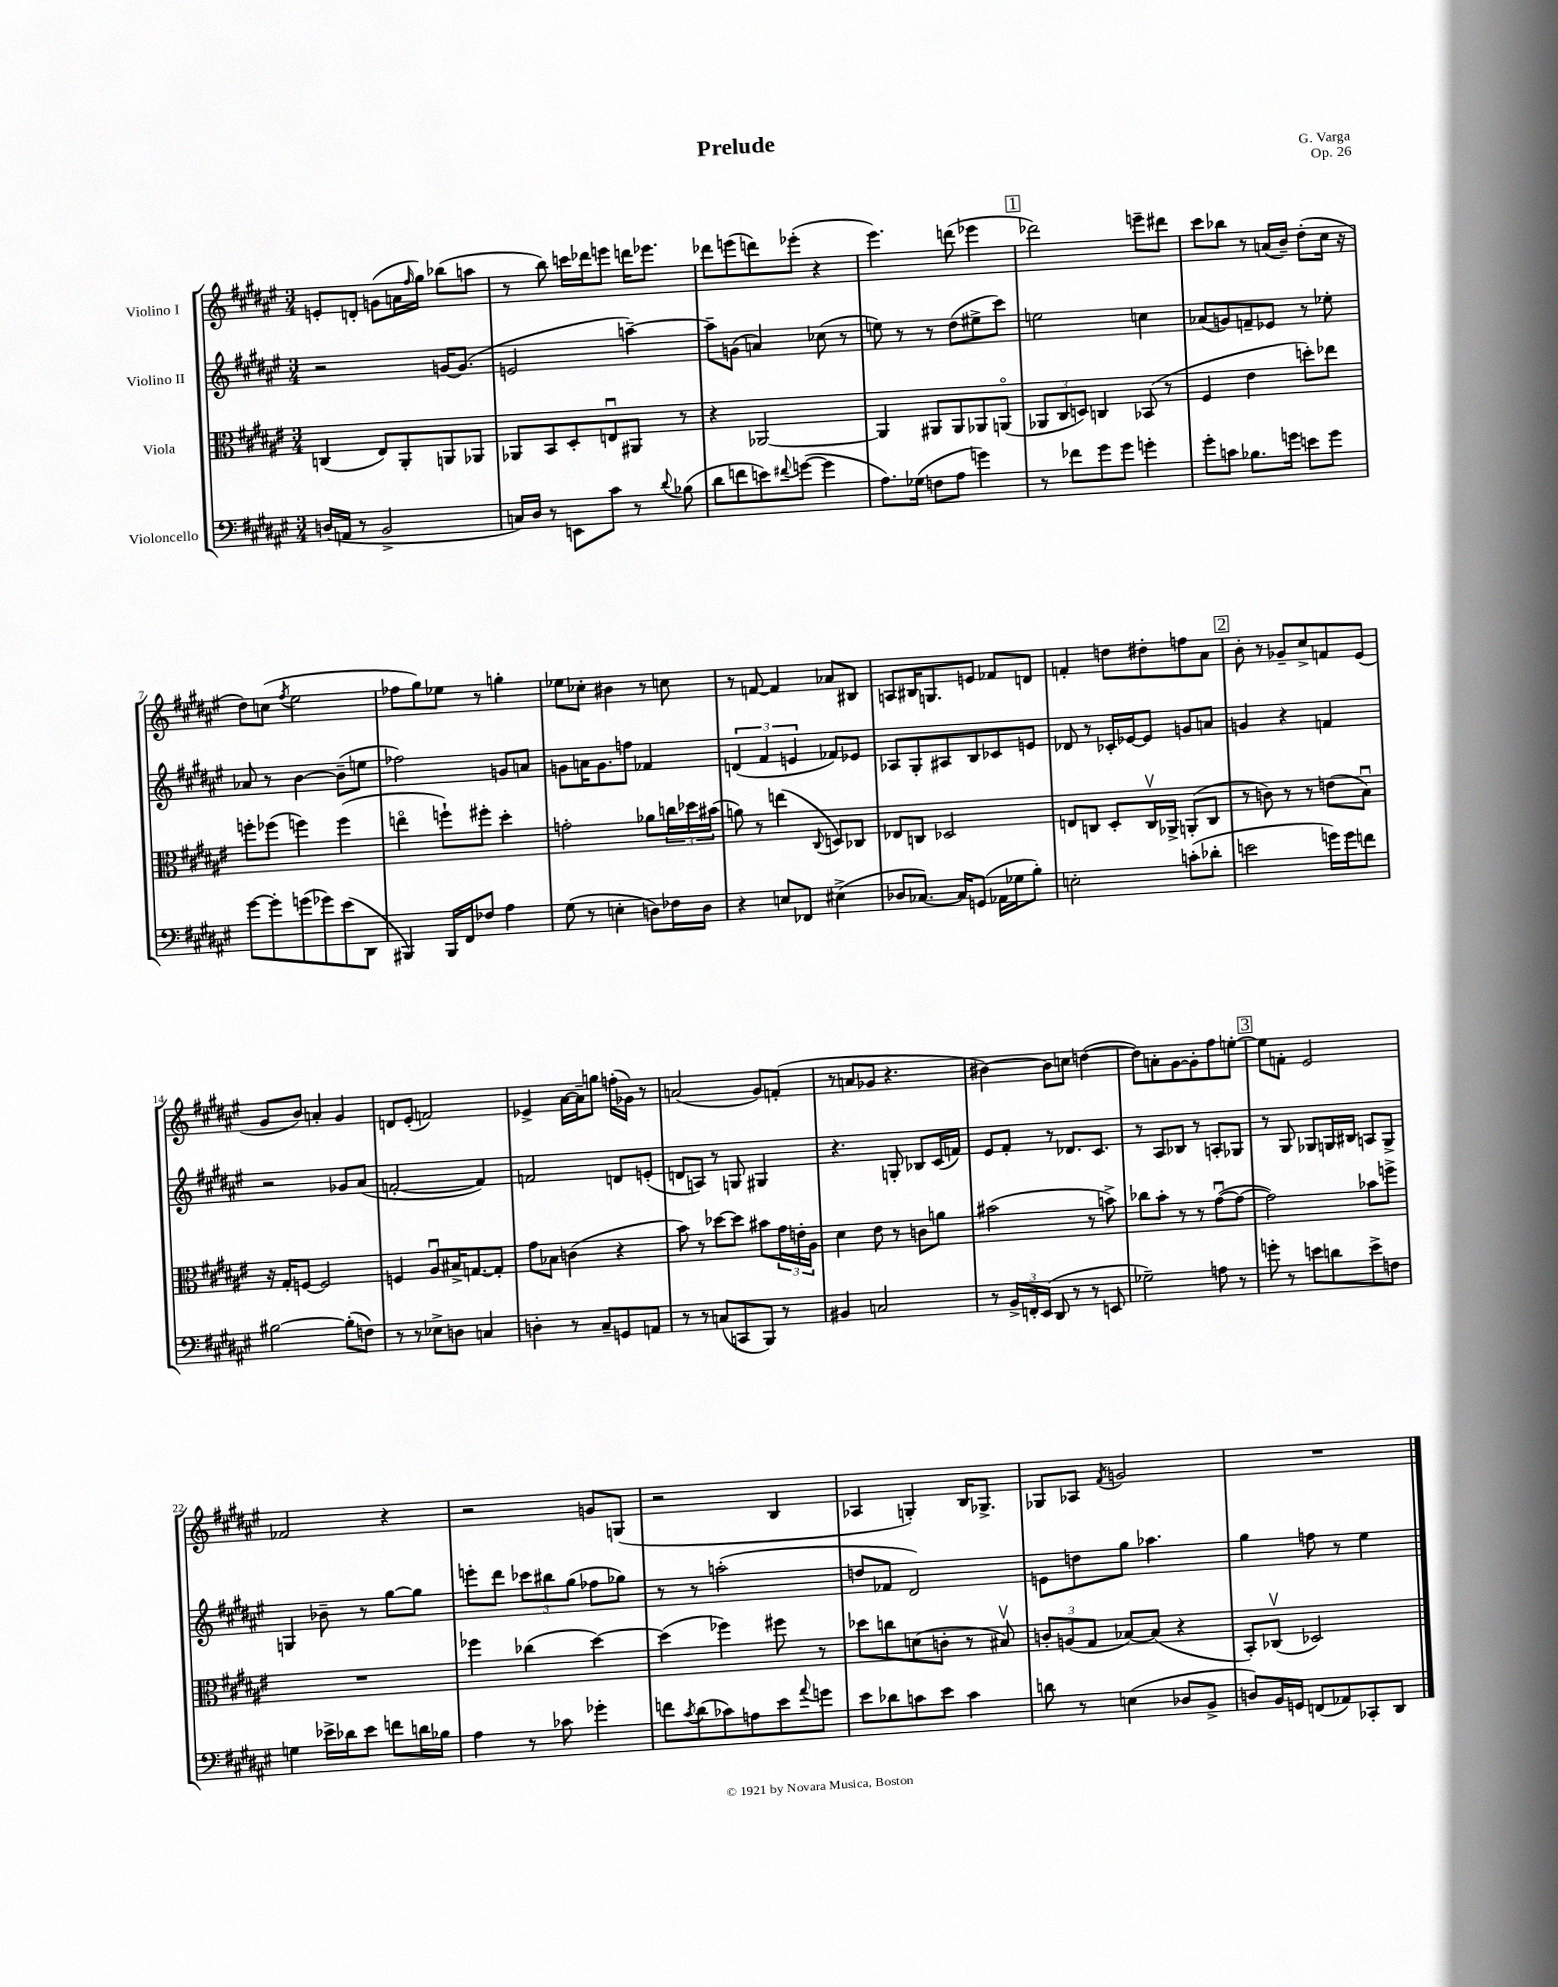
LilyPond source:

\header { title = "Prelude" composer = "G. Varga" opus = "Op. 26" }
<<
\new StaffGroup <<
\new Staff = "s0" \with { instrumentName = "Violino I" } {
    \clef treble \key fis \major \numericTimeSignature \time 3/4
    e'8-. d'8-. g'8( a'16 \grace { fis''16 } gis''16) bes''8( a''8 |
    r8 b''8) c'''16 des'''16 e'''8 d'''16 ees'''8. |
    des'''8 e'''8( d'''8) ees'''8-.( r4 |
    eis'''4.) d'''8( ees'''4 |
    \mark \markup { \box "1" } des'''2) e'''8-- dis'''8 |
    cis'''8 bes''8 r8 a'16( b'16--) dis''8-.( cis''16 r16 |
    dis''8) c''8( \acciaccatura { fis''8 } eis''2 |
    fes''8 gis''8) ees''8 r8 g''4-. |
    ees''8 ces''8-. bis'4 r8 c''8 |
    r8 f'8~ f'4 aes'8 bis8 |
    a8 bis16 g8. e'8 fes'8 d'8 |
    f'4-. d''8 dis''8-. f''8 ais'8 |
    \mark \markup { \box "2" } b'8-. r8 ges'8-- cis''8-> f'8 eis'8( |
    gis'8 b'8) a'4-. gis'4 |
    d'8 eis'8-.( f'2) |
    ees'4-> ais'16~ ais'16-- g''8 f''16-.( ges'16) r8 |
    a'2( gis'8) f'8-.( |
    r8 a'8 ges'8 r4. |
    bis'4~) bis'8 c''8 d''4~( |
    d''8) a'8-. gis'8~ gis'8-. fis''8 e''8~-. |
    \mark \markup { \box "3" } e''8 f'8-. eis'2 |
    fes'2 r4 |
    r2 g'8 g8( |
    r2 b4 |
    aes4 g4-.) b16 ges8.-> |
    ges8 aes8 \acciaccatura { fis'8 } g'2 |
    R2. \bar "|." |
}
\new Staff = "s1" \with { instrumentName = "Violino II" } {
    \clef treble \key fis \major \numericTimeSignature \time 3/4
    r2 g'16~ g'8.( |
    e'2 a''4~--) |
    a''8-- g'8( a'4) ces''8( r8 |
    e''8) r8 r8 dis''8( eis''8-> cis'''8) |
    \mark \markup { \box "1" } e''2 c''4 |
    aes'8( g'8) f'8-- ees'8 r8 ees''8-. |
    aes'8 r8 b'4~ b'8--( e''8 |
    fes''2) g'8 a'8 |
    g'8 a'16 g'8. f''8 fes'4 |
    \tuplet 3/2 { d'4( fis'4 e'4 } fes'8) ees'8 |
    aes8 gis8-. ais8 b8 ces'8 e'8 |
    des'8 r8 ces'16-. ees'16~ ees'8 g'8 a'8 |
    \mark \markup { \box "2" } g'4 r4 f'4 |
    r2 ges'8 ais'8( |
    f'2~-. f'4) |
    f'2 d'8 e'8-.( |
    d'8 a8) r8 g8 gis4 |
    r4. g8-. bes8 cis'16( f'16) |
    eis'8 fis'8-. r8 des'8. cis'8. |
    r8 ais8 bes8 r8 a8-. ges8 |
    \mark \markup { \box "3" } r8 gis8 ges8 g16 bis16 a8 g8-> |
    g4 bes'8-- r8 gis''8~ gis''8 |
    e'''8-. dis'''8 \tuplet 3/2 { ces'''8 bis''8 gis''8( } fes''8 ges''8) |
    r8 r8 a''2-.( |
    d''8 fes'8 dis'2) |
    e'8 d''8 gis''8 aes''4. |
    gis''4 f''8 r8 eis''4 \bar "|." |
}
\new Staff = "s2" \with { instrumentName = "Viola" } {
    \clef alto \key fis \major \numericTimeSignature \time 3/4
    c4( eis8) ais,8-. a,8 aes,8 |
    aes,8 b,8 dis8-. e8\downbow ais,8 r8 |
    r4 aes,2~ |
    aes,4 ais,8 ais,8 aes,8 a,8\flageolet( |
    \mark \markup { \box "1" } \tuplet 3/2 { aes,8 cis8 d8) } c4 bes,8( r8 |
    fis4 eis'4 d''8-.) ees''8 |
    f''8-. fes''8( f''4) f''4( |
    e''4\flageolet f''8-!) fis''8-. dis''4-. |
    g'2-. aes'8 \tuplet 3/2 { c''16 des''16 bis'16( } |
    a'8) r8 e''4( \appoggiatura { cis8 } d8) ces8 |
    ees8 c8 des2 |
    e8 c8 dis8-. c16\upbow aes,16-> a,8-.( c8 |
    \mark \markup { \box "2" } r8 c'8) r8 r8 e'8( b8\downbow) |
    r16 gis16-. f8~ f2 |
    f4 ais8\downbow bis16-> g8.~ g8-. |
    gis'8 bes8 c'4( r4 |
    b'8) r8 des''8~ des''8 bis'8 \tuplet 3/2 { gis'16 e'16-. ais16 } |
    dis'4 eis'8 r8 c'8 a'8 |
    bis'2( r8 b'8->) |
    ces''8 b'8-. r8 r8 gis'8~\downbow( gis'8~ |
    \mark \markup { \box "3" } gis'2) bes'8 f''8-> |
    R2. |
    fes''4 ces''4( dis''4~) |
    dis''4( fes''4) fis''8 r8 |
    des''8 c''8 d'8( c'8-. r8 bis8\upbow) |
    \tuplet 3/2 { c'8-. a8( gis8 } bes8~) bes8( r4 |
    b,8-.) ces8\upbow( des2) \bar "|." |
}
\new Staff = "s3" \with { instrumentName = "Violoncello" } {
    \clef bass \key fis \major \numericTimeSignature \time 3/4
    d16( a,16 r8 b,2-> |
    c16) dis16 r8 e,8 cis'8 r8 \appoggiatura { dis'8 } bes8( |
    dis'8 f'8 e'8) \appoggiatura { fis'8 } g'8~( g'4 |
    ais8.) ges16( f8 ais8 g'4) |
    \mark \markup { \box "1" } r8 fes'8 gis'8 gis'8 g'4-. |
    gis'8-. c'8 bes8. g'16 e'8 g'8 |
    gis'8~ gis'8-. g'8( ges'8) eis'8( dis,8 |
    bis,,4) bis,,16 fis,16 fes8 ais4 |
    gis8( r8 e4-. d8) fes16 d16 |
    r4 e8 fes,8 eis4->( |
    des8 ces8.~) ces16 g,8( aes,16 ges16 b8-.) |
    e2-. c'8-.( des'8-. |
    \mark \markup { \box "2" } e'2 g'16) g'16 f'8 |
    bis2~ bis8-.( f8) |
    r8 r8 ees8-> d8 c4 |
    d4-. r8 cis8-- g,8 a,8 |
    r8 r8 c8( c,8 b,,8) r8 |
    bis,4 c2 |
    r8 \tuplet 3/2 { b,16-> f,16-. eis,16( } dis,8 r8 r8 e,8 |
    ges2--) a8 r8 |
    \mark \markup { \box "3" } g'8-. r8 e'8 d'8 e'8-> f8 |
    g4 ees'16-> des'16 ees'8 f'8 d'16 bes16 |
    ais4 r8 ces'8 ges'4-. |
    f'8 \acciaccatura { cis'8 } dis'8( ces'8) a8 eis'8 \appoggiatura { ais'8 } g'8 |
    eis'8 des'8 c'8 eis'8 c'4 |
    d'8 r8 e4( des8 b,8-> |
    d8) b,16 g,16 f,8( aes,8) ces,8-. dis,8 \bar "|." |
}
>>
>>
